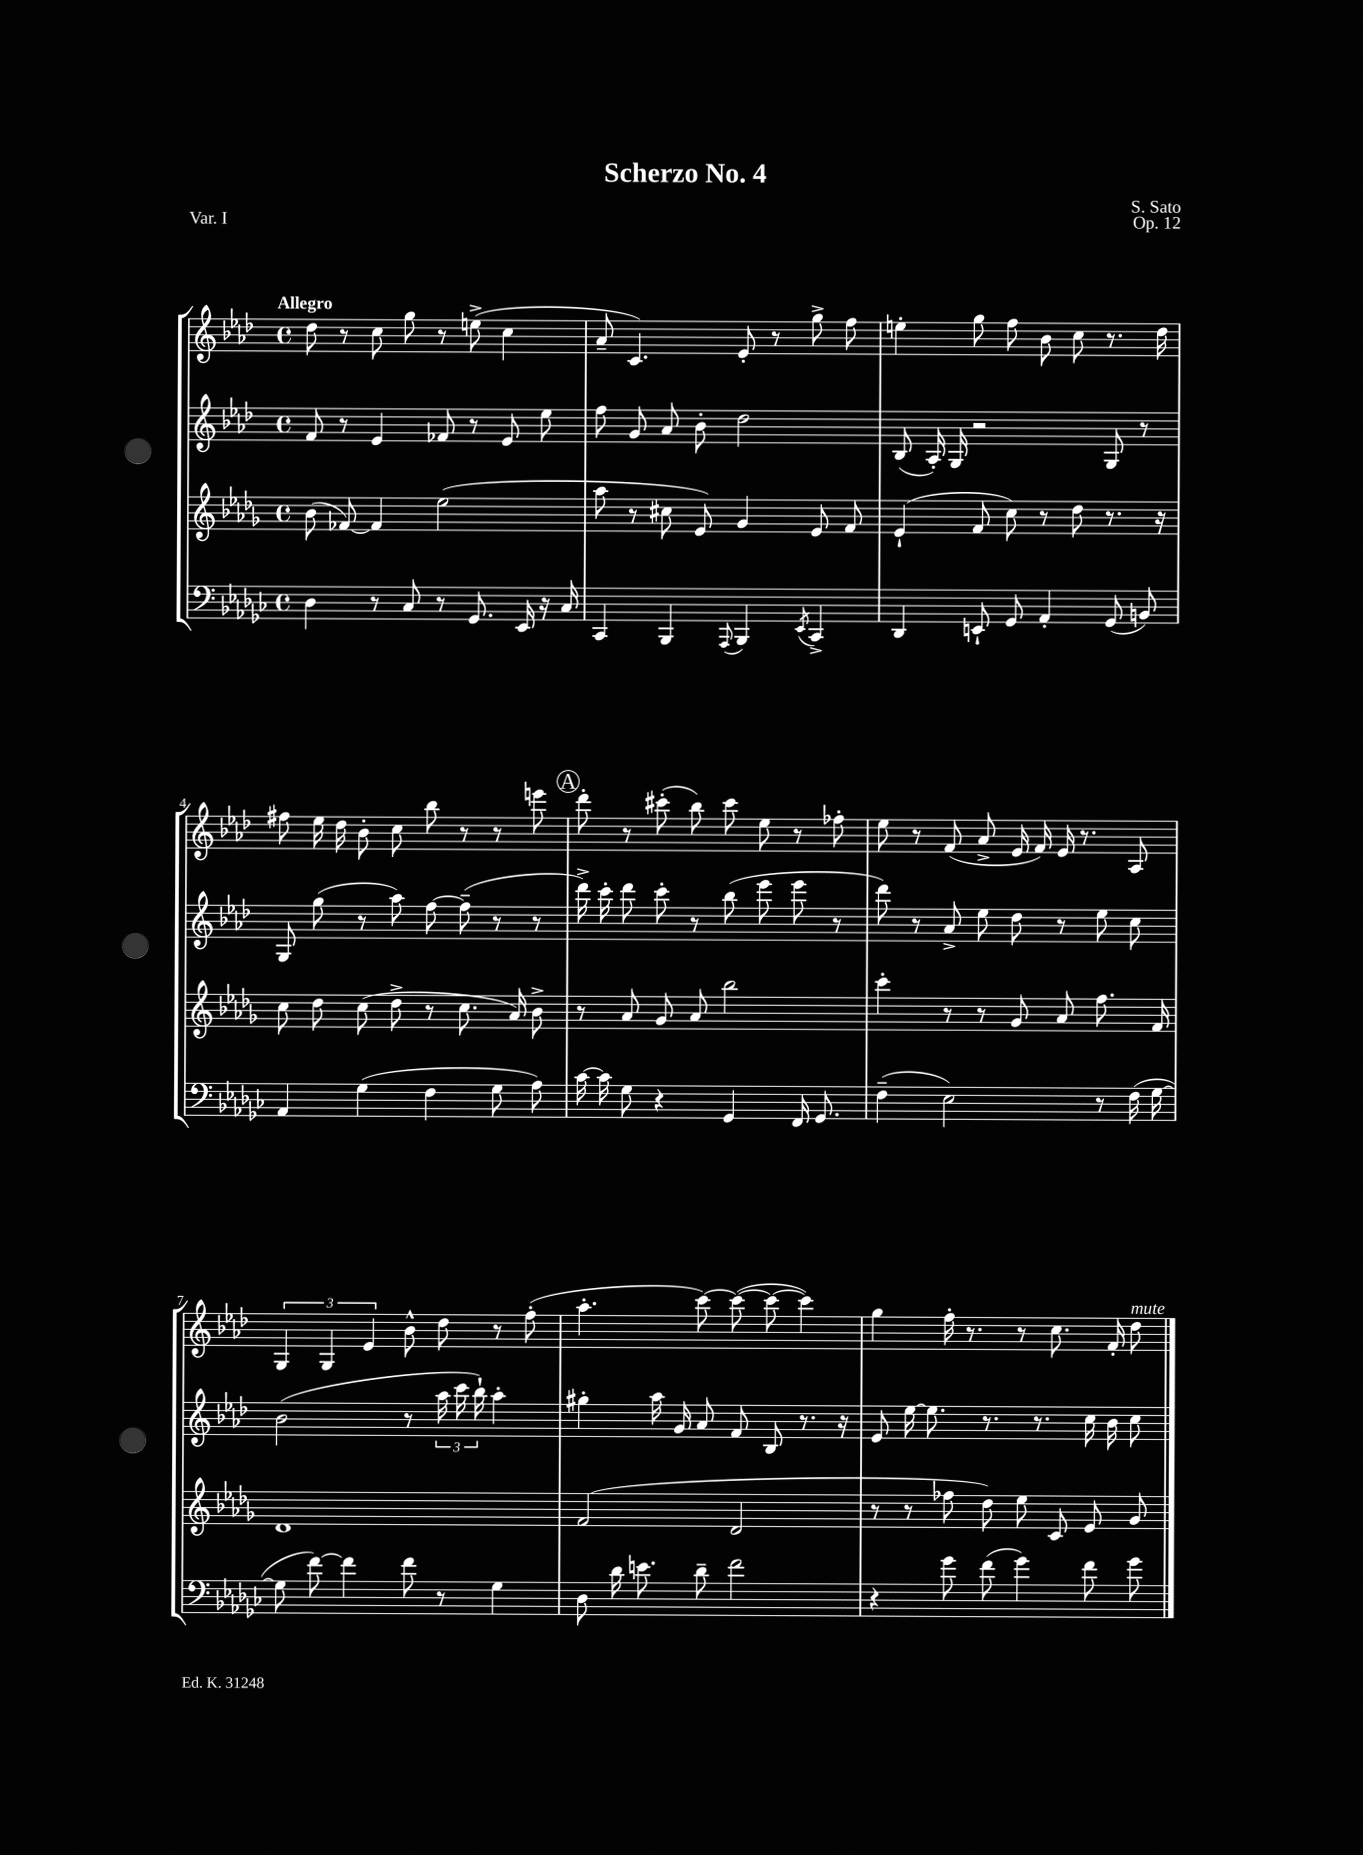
\header { title = "Scherzo No. 4" composer = "S. Sato" opus = "Op. 12" piece = "Var. I" }
<<
\new StaffGroup <<
\new Staff = "s0" {
    \clef treble \key aes \major \defaultTimeSignature \time 4/4 \tempo "Allegro"
    \autoBeamOff des''8 r8 c''8 g''8 r8 e''8->( c''4 |
    aes'8-- c'4.) ees'8-. r8 g''8-> f''8 |
    e''4-. g''8 f''8 bes'8 c''8 r8. des''16 |
    fis''8 ees''16 des''16 bes'8-. c''8 bes''8 r8 r8 e'''8 |
    \mark \markup { \circle "A" } des'''8-. r8 cis'''8-.( bes''8) cis'''8 ees''8 r8 fes''8-. |
    ees''8 r8 f'8( aes'8-> ees'16 f'16) ees'16 r8. aes8 |
    \tuplet 3/2 { g4 g4 ees'4 } bes'8-^ des''8 r8 f''8-.( |
    aes''4.-. c'''8~) c'''8~( c'''8~ c'''4) |
    g''4 f''16-. r8. r8 c''8. f'16-. des''8^\markup { \italic "mute" } \bar "|." |
}
\new Staff = "s1" {
    \clef treble \key aes \major \defaultTimeSignature \time 4/4
    \autoBeamOff f'8 r8 ees'4 fes'8 r8 ees'8 ees''8 |
    f''8 g'8 aes'8 bes'8-. des''2 |
    bes8( aes16-.) g16 r2 g8 r8 |
    g8 g''8( r8 aes''8) f''8~ f''8--( r8 r8 |
    \mark \markup { \circle "A" } des'''16->) c'''16-. des'''8 c'''8-. r8 bes''8( ees'''8 ees'''8 r8 |
    des'''8) r8 aes'8-> ees''8 des''8 r8 ees''8 c''8 |
    bes'2( r8 \tuplet 3/2 { aes''16 c'''16 bes''16-!) } aes''4-. |
    gis''4-. aes''16 g'16 aes'8 f'8 bes8 r8. r16 |
    ees'8 ees''16~ ees''8. r8. r8. c''16 bes'16 c''8 \bar "|." |
}
\new Staff = "s2" {
    \clef treble \key des \major \defaultTimeSignature \time 4/4
    \autoBeamOff bes'8( fes'8~) fes'4 ees''2( |
    aes''8 r8 cis''8 ees'8) ges'4 ees'8 f'8 |
    ees'4-!( f'8 c''8) r8 des''8 r8. r16 |
    c''8 des''8 c''8( des''8-> r8 c''8. aes'16) bes'8-> |
    \mark \markup { \circle "A" } r8 aes'8 ges'8 aes'8 bes''2 |
    c'''4-. r8 r8 ges'8 aes'8 f''8. f'16 |
    des'1 |
    f'2( des'2 |
    r8 r8 fes''8 des''8) ees''8 c'8 ees'8 ges'8 \bar "|." |
}
\new Staff = "s3" {
    \clef bass \key ges \major \defaultTimeSignature \time 4/4
    \autoBeamOff des4 r8 ces8 r8 ges,8. ees,16 r16 ces16 |
    ces,4 bes,,4 \appoggiatura { aes,,8 } bes,,4 \acciaccatura { ees,8 } ces,4-> |
    des,4 e,8-! ges,8 aes,4-. ges,8( b,8) |
    aes,4 ges4( f4 ges8 aes8) |
    \mark \markup { \circle "A" } ces'16~ ces'16 ges8 r4 ges,4 f,16 ges,8. |
    f4--( ees2) r8 f16( ges16~ |
    ges8 f'8~) f'4 f'8 r8 ges4 |
    des8 des'16 e'8. des'8-- f'2 |
    r4 ges'8 f'8( ges'4) f'8 ges'8 \bar "|." |
}
>>
>>
